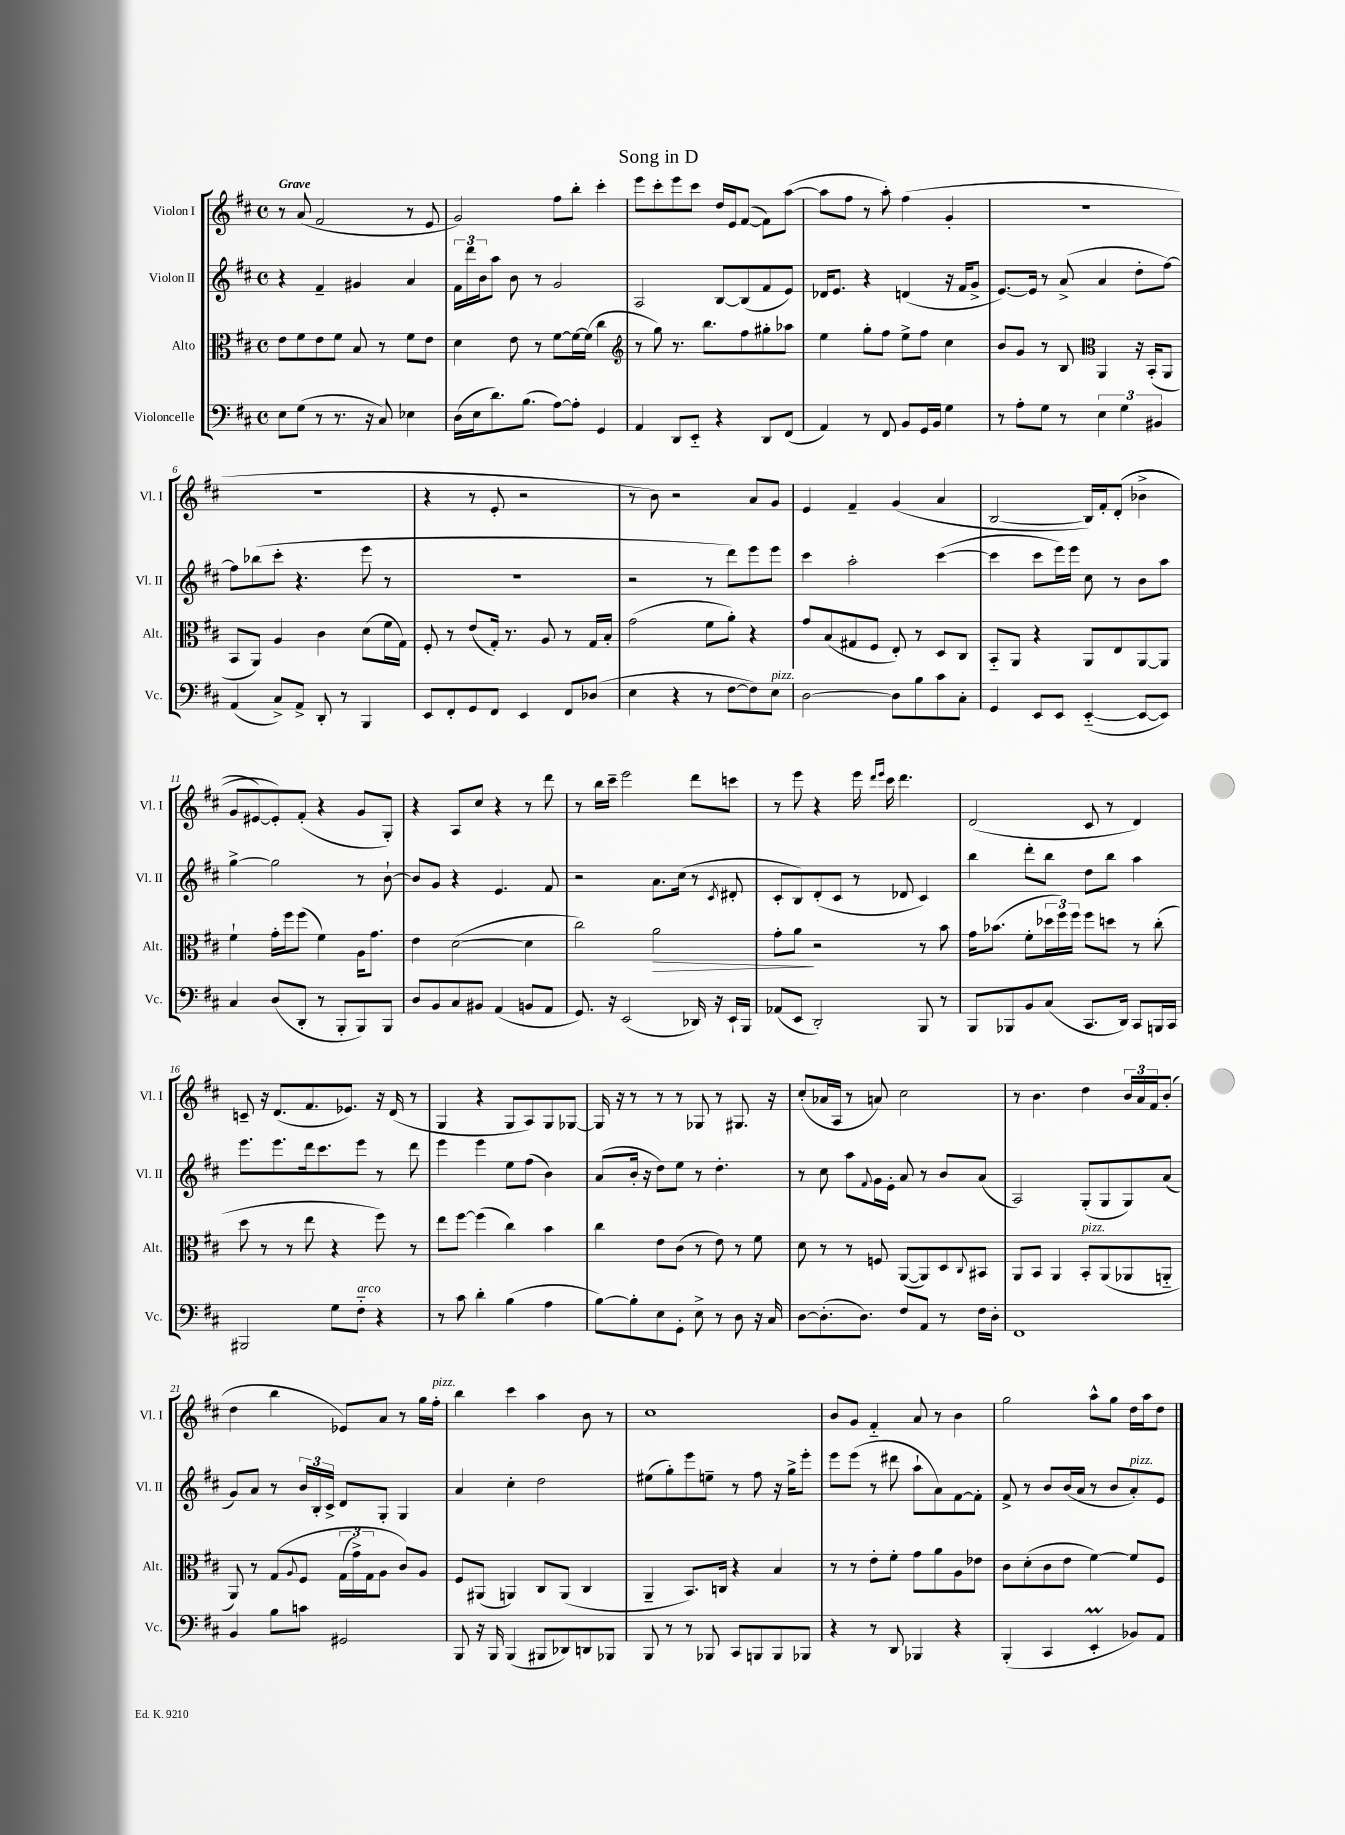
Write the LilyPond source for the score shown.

\header { title = "Song in D" }
<<
\new StaffGroup <<
\new Staff = "s0" \with { instrumentName = "Violon I" shortInstrumentName = "Vl. I" } {
    \clef treble \key d \major \defaultTimeSignature \time 4/4 \tempo "Grave"
    r8 a'8( fis'2 r8 e'8 |
    g'2) fis''8 b''8-. cis'''4-. |
    e'''8 cis'''8-. e'''8 cis'''8 d''16 e'16 fis'8~( fis'8) a''8~( |
    a''8 fis''8 r8 a''8-.) fis''4( g'4-. |
    R1 |
    R1 |
    r4 r8 e'8-. r2 |
    r8 b'8) r2 a'8 g'8 |
    e'4 fis'4-- g'4( a'4 |
    b2~ b16) fis'16-. d'8-.(\( bes'4-> |
    g'8 eis'8~) eis'8-.\) fis'8-.( r4 g'8 g8-.) |
    r4 a8 cis''8 r4 r8 d'''8 |
    r8 b''16 cis'''16-- e'''2 d'''8 c'''8 |
    r8 e'''8 r4 e'''16 \grace { d'''16 e'''16 } cis'''16 d'''4. |
    d'2( cis'8 r8 d'4) |
    c'8-- r16 d'8.( fis'8. ees'8.) r16 d'16( r8 |
    g4 r4 g8 a8) g8 ges8~ |
    ges16 r16 r8 r8 r8 ges8 r8 gis8. r16 |
    cis''8-.( aes'16 a16 r8 a'8) cis''2 |
    r8 b'4. d''4 \tuplet 3/2 { b'16 a'16 fis'16 } b'8-.( |
    d''4 b''4 ees'8) a'8 r8 g''16 fis''16-.^\markup { \italic "pizz." } |
    b''4 cis'''4 a''4 b'8 r8 |
    cis''1 |
    b'8 g'8 fis'4-_ a'8 r8 b'4 |
    g''2 a''8-^ g''8 d''16 a''16 d''8 \bar "|." |
}
\new Staff = "s1" \with { instrumentName = "Violon II" shortInstrumentName = "Vl. II" } {
    \clef treble \key d \major \defaultTimeSignature \time 4/4
    r4 fis'4-- gis'4 a'4 |
    \tuplet 3/2 { fis'16 d'''16 b'16 } a''8 b'8 r8 g'2 |
    a2 b8~ b8( fis'8 e'8) |
    des'16 e'8. r4 d'4( r16 fis'16 g'8-> |
    e'8.~) e'16 r8 a'8->( a'4 d''8-. fis''8~) |
    fis''8 bes''8( cis'''8-. r4. e'''8 r8 |
    R1 |
    r2 r8 d'''8) e'''8 e'''8 |
    cis'''4 a''2-. cis'''4~( |
    cis'''4 cis'''8 e'''16) e'''16 cis''8 r8 b'8 a''8 |
    g''4~-> g''2 r8 b'8~-! |
    b'8 g'8 r4 e'4. fis'8 |
    r2 a'8. cis''16( r8 \acciaccatura { cis'8 } dis'8-. |
    cis'8-. b8) d'8-.( cis'8 r8 des'8 cis'4) |
    b''4 d'''8-. b''8 d''8 b''8 a''4 |
    e'''8. e'''8. d'''16 cis'''8. e'''8 r8 d'''8 |
    e'''4 e'''4 e''8 fis''8( b'4) |
    a'8( b'16-. r16 d''8) e''8 r8 d''4.-. |
    r8 cis''8 a''8 \appoggiatura { fis'8 } g'16 e'16-. a'8 r8 b'8 a'8( |
    a2) g8-.( g8 g8) a'8( |
    g'8) a'8 r8 \tuplet 3/2 { b'16 b16-. cis'16-> } d'8 g8-. g4 |
    a'4 cis''4-. d''2 |
    eis''8( g''8-.) e'''8 e''8-- r8 fis''8 r16 g''16-> e'''8-. |
    e'''8 e'''8( r8 dis'''8 a''8-! a'8) fis'8~ fis'8-. |
    fis'8-> r8 b'8 b'16( a'16 r8 b'8 a'8-.^\markup { \italic "pizz." }) e'8 \bar "|." |
}
\new Staff = "s2" \with { instrumentName = "Alto" shortInstrumentName = "Alt." } {
    \clef alto \key d \major \defaultTimeSignature \time 4/4
    e'8 fis'8 e'8 fis'8 b8 r8 fis'8 e'8 |
    d'4 e'8 r8 fis'8~ fis'16~ fis'16( cis''4 |
    \clef treble r8 g''8) r8. b''8. fis''8 gis''8-. aes''8 |
    e''4 g''8-. fis''8 e''8-> fis''8 cis''4 |
    b'8 g'8 r8 b8 \clef alto a,4 r16 b,16-.( a,8 |
    b,8 a,8) a4 cis'4 d'8( fis'16 g16) |
    fis8-. r8 e'8( g16-.) r8. a8 r8 g16 b16-. |
    g'2( fis'8 a'8-.) r4 |
    g'8 b8( gis8 fis8 e8-.) r8 d8 cis8 |
    b,8-_ a,8 r4 a,8 e8 a,8~ a,8 |
    fis'4-! g'16-. fis''16 fis''8( fis'4) a16 g'8. |
    e'4 d'2~( d'4 |
    cis''2) a'2\> |
    g'8-. a'8\! r2 r8 b'8 |
    g'16 bes'8.( fis'8-. \tuplet 3/2 { des''16 fis''16) fis''16 } fis''8 d''8 r8 cis''8-.( |
    d''8 r8 r8 e''8 r4 fis''8) r8 |
    e''8 fis''8~ fis''4( cis''4) b'4 |
    cis''4 e'8 cis'8( r8 e'8) r8 fis'8 |
    d'8 r8 r8 f8 a,8~( a,8) d8 \appoggiatura { cis8 } bis,8 |
    a,8 b,8 a,4 b,8-.^\markup { \italic "pizz." } a,8( aes,8 a,8-_ |
    a,8) r8 g8\( \appoggiatura { a8 } fis8 \tuplet 3/2 { g16( g'16->) g16 } a8 cis'8\) a8 |
    fis8 ais,8( a,4) cis8 a,8( cis4 |
    a,4-- b,8.) c16 r4 b4 |
    r8 r8 e'8-. fis'8-. g'8 a'8 a8 ees'8 |
    cis'8 d'8-.( cis'8 e'8 fis'4~) fis'8 fis8 \bar "|." |
}
\new Staff = "s3" \with { instrumentName = "Violoncelle" shortInstrumentName = "Vc." } {
    \clef bass \key d \major \defaultTimeSignature \time 4/4
    e8 g8( r8 r8. r16 cis8) ees4 |
    d16( e16 d'8.) b8.( a8~) a8-. g,4 |
    a,4 d,8 e,8-_ r4 d,8 fis,8( |
    a,4) r8 fis,8 b,8 g,16 b,16 g4 |
    r8 a8-. g8 r8 \tuplet 3/2 { e4 g4 bis,4 } |
    a,4( cis8->) a,8-> d,8-. r8 b,,4 |
    e,8 fis,8-. g,8 fis,8 e,4 fis,8 des8( |
    e4 r4 r8 fis8~ fis8) e8^\markup { \italic "pizz." } |
    d2~ d8 b8 cis'8 cis8-. |
    g,4 e,8 e,8 e,4~-_( e,8~ e,8) |
    cis4 d8( d,8-. r8 b,,8-. b,,8) b,,8 |
    d8 b,8 cis8 bis,8 a,4( b,8 a,8 |
    g,8.) r16 e,2( des,16) r16 e,16-! b,,16 |
    aes,8( e,8 d,2-.) b,,8 r8 |
    b,,8 bes,,8 b,8 cis8( cis,8. d,16) cis,8 b,,16 cis,16 |
    bis,,2 g8 fis8-_^\markup { \italic "arco" } r4 |
    r8 cis'8 d'4-. b4( a4 |
    b8~) b8-. e8 g,8-. e8-> r8 d8 r16 cis16 |
    d8~ d8.-.( d8.) fis8 a,8 r8 fis16 d16-. |
    fis,1 |
    b,4 b8 c'8 gis,2 |
    b,,8 r16 b,,16 b,,4( bis,,8 des,8) d,8 bes,,8 |
    b,,8 r8 r8 bes,,8 cis,8 b,,8 b,,8 bes,,8 |
    r4 r8 d,8 bes,,4 r4 |
    b,,4-.( cis,4 e,4-.\prall bes,8) a,8 \bar "|." |
}
>>
>>
